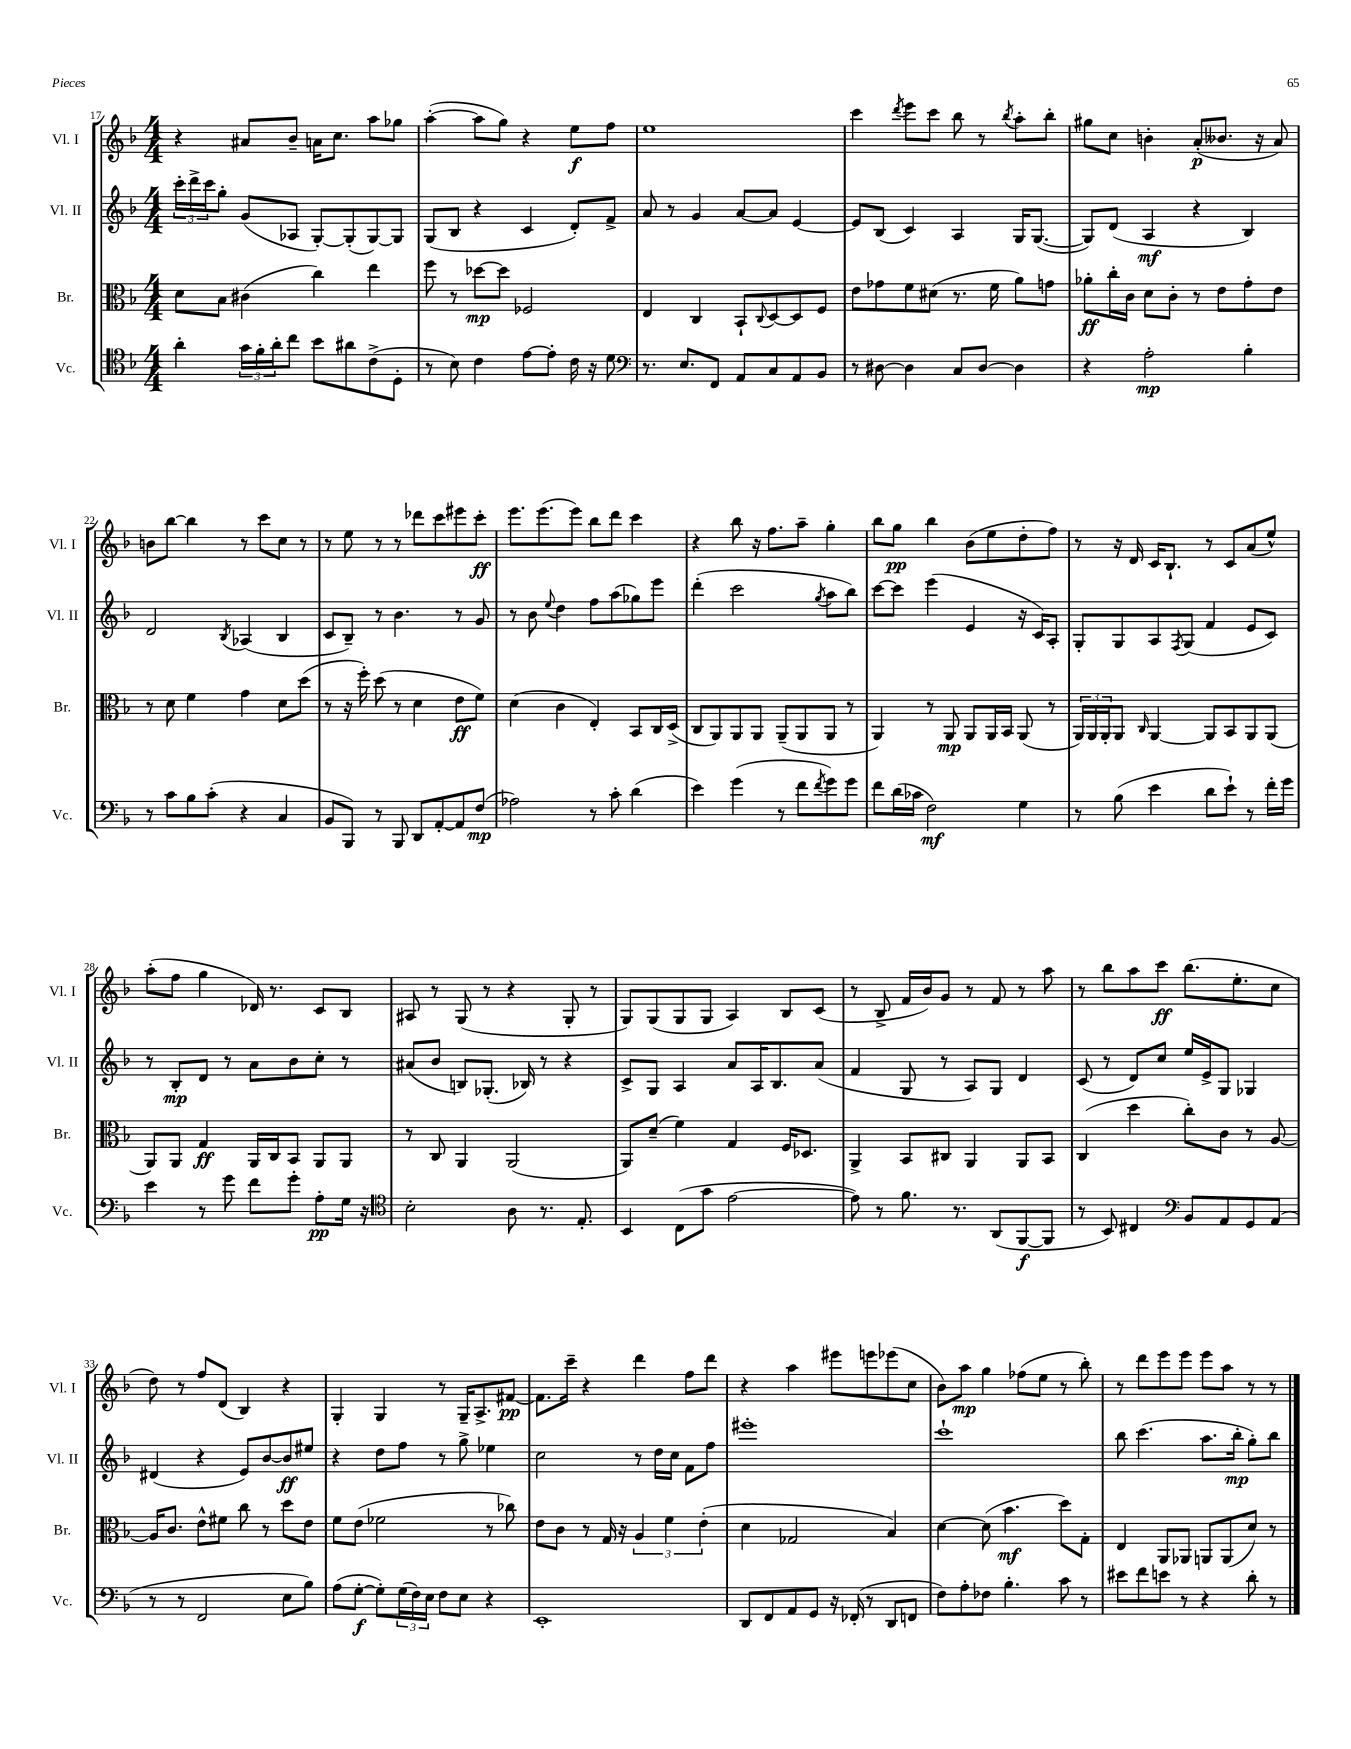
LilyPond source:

<<
\new StaffGroup <<
\new Staff = "s0" \with { instrumentName = "Vl. I" shortInstrumentName = "Vl. I" } {
    \clef treble \key f \major \numericTimeSignature \time 4/4
    r4 ais'8 bes'8-- a'16 c''8. a''8 ges''8 |
    a''4~-.( a''8 g''8) r4 e''8\f f''8 |
    e''1 |
    c'''4 \acciaccatura { d'''8 } e'''8 c'''8 bes''8 r8 \acciaccatura { bes''8 } a''8-. bes''8-. |
    gis''8 c''8 b'4-. a'8-.\p( beses'8. r16 a'8) |
    b'8 bes''8~ bes''4 r8 c'''8 c''8 r8 |
    r8 e''8 r8 r8 des'''8 c'''8 eis'''8 c'''8-.\ff |
    e'''8. e'''8.( e'''8) bes''8 d'''8 c'''4 |
    r4 bes''8 r16 f''8. a''8-- g''4-. |
    bes''8 g''8\pp bes''4 bes'8( e''8 d''8-. f''8) |
    r8 r16 d'16 c'16 bes8.-! r8 c'8 a'8( e''8-^) |
    a''8-.( f''8 g''4 des'16) r8. c'8 bes8 |
    ais8 r8 g8( r8 r4 g8-. r8 |
    g8) g8( g8 g8 a4) bes8 c'8( |
    r8 bes8-> f'16 bes'16) g'8 r8 f'8 r8 a''8 |
    r8 bes''8 a''8 c'''8\ff bes''8.( e''8.-. c''8 |
    d''8) r8 f''8 d'8( bes4) r4 |
    g4-. g4 r8 g16-- a8.-> fis'8~\pp |
    fis'8. c'''16-- r4 d'''4 f''8 d'''8 |
    r4 a''4 eis'''8 e'''8 ees'''8( c''8 |
    bes'8) a''8\mp g''4 fes''8( e''8 r8 bes''8-.) |
    r8 d'''8 e'''8 e'''8 e'''8 a''8 r8 r8 \bar "|." |
}
\new Staff = "s1" \with { instrumentName = "Vl. II" shortInstrumentName = "Vl. II" } {
    \clef treble \key f \major \numericTimeSignature \time 4/4
    \tuplet 3/2 { c'''16-. d'''16-> c'''16 } g''8-. g'8( aes8 g8~-.) g8-.( g8~) g8 |
    g8( bes8 r4 c'4 d'8-.) f'8-> |
    a'8 r8 g'4 a'8~ a'8 e'4~ |
    e'8 bes8( c'4) a4 g16 g8.~( |
    g8) d'8( a4\mf r4 bes4) |
    d'2 \acciaccatura { bes8 } aes4( bes4 |
    c'8 bes8--) r8 bes'4. r8 g'8 |
    r8 bes'8 \appoggiatura { e''8 } d''4 f''8 a''8( ges''8) e'''8 |
    d'''4-.( c'''2 \acciaccatura { g''8 } a''8 bes''8) |
    c'''8~ c'''8 e'''4( e'4 r16 c'16) a8-. |
    g8-. g8 a8 \acciaccatura { f8 } g8( f'4 e'8 c'8) |
    r8 bes8-.\mp d'8 r8 a'8 bes'8 c''8-. r8 |
    ais'8( bes'8 b8) ges8.-.( bes16) r8 r4 |
    c'8-> g8 a4 a'8 a16 bes8. a'8( |
    f'4 g8 r8 a8) g8 d'4 |
    c'8( r8 d'8) c''8 e''16 e'16-> g8 ges4 |
    dis'4( r4 e'8) bes'8~ bes'8\ff eis''8 |
    r4 d''8 f''8 r8 g''8-> ees''4 |
    c''2 r8 d''16 c''16 f'8 f''8 |
    eis'''1-. |
    c'''1-! |
    bes''8 c'''4.( a''8. bes''16-.\mp g''8-.) bes''8 \bar "|." |
}
\new Staff = "s2" \with { instrumentName = "Br." shortInstrumentName = "Br." } {
    \clef alto \key f \major \numericTimeSignature \time 4/4
    d'8 bes8 cis'4( c''4) e''4 |
    f''8 r8 des''8~\mp des''8 fes2 |
    e4 c4 bes,8-! \appoggiatura { c8 } d8~ d8 f8 |
    e'8 ges'8 f'8 dis'8( r8. f'16 a'8) g'8 |
    aes'8-.\ff c''16-. c'16 d'8 c'8-. r8 e'8 g'8-. e'8 |
    r8 d'8 f'4 g'4 d'8 d''8( |
    r8 r16 f''16-.) d''8( r8 d'4 e'8\ff f'8) |
    d'4( c'4 e4-.) bes,8 c16 d16->( |
    c8 a,8) a,8 a,8 a,8--( a,8 a,8 r8 |
    a,4) r8 a,8\mp a,8 a,16 bes,16 a,8( r8 |
    \tuplet 3/2 { a,16) a,16 a,16-. } a,8 \grace { c16 } a,4~ a,8 bes,8 a,8 a,8( |
    a,8) a,8 g4\ff a,16 c16 bes,8 a,8 a,8 |
    r8 c8 a,4 a,2( |
    a,8) d'8--( f'4) g4 f16 des8. |
    a,4-> bes,8 cis8 a,4 a,8 bes,8 |
    c4( d''4 c''8-.) c'8 r8 a8~ |
    a16 c'8. e'8-^ fis'8 c''8 r8 d''8 e'8 |
    f'8 e'8( fes'2 r8 ces''8) |
    e'8 c'8 r8 g16 r16 \tuplet 3/2 { a4 f'4 e'4-.( } |
    d'4 ges2 bes4) |
    d'4~ d'8( bes'4.\mf d''8) g8-. |
    e4 a,8 aes,8 a,8 a,8( d'8) r8 \bar "|." |
}
\new Staff = "s3" \with { instrumentName = "Vc." shortInstrumentName = "Vc." } {
    \clef tenor \key f \major \numericTimeSignature \time 4/4
    a'4-. \tuplet 3/2 { g'16 f'16-. a'16-. } c''8 bes'8 ais'8 c'8->( d8-. |
    r8 bes8) c'4 e'8~ e'8-. c'16 r16 d'8 |
    \clef bass r8. e8. f,8 a,8 c8 a,8 bes,8 |
    r8 dis8~ dis4 c8 dis8~ dis4 |
    r4 a2-.\mp bes4-. |
    r8 c'8 bes8 c'8-.( r4 c4 |
    bes,8 bes,,8) r8 bes,,8 d,8 a,8~-. a,8 f8\mp( |
    aes2) r8 c'8-. d'4( |
    e'4) g'4( r8 f'8 \acciaccatura { f'8 } g'8) g'8 |
    f'8 d'16( ces'16 f2\mf) g4 |
    r8 bes8( e'4 d'8 e'8-!) r8 f'16-. g'16 |
    e'4 r8 g'8 f'8 g'8-. a8-.\pp g16 r16 |
    \clef tenor bes2-. a8 r8. e8.-. |
    bes,4 c8( g'8 e'2~ |
    e'8) r8 f'8. r8. a,8( f,8~\f f,8 |
    r8 bes,8) cis4 \clef bass bes,8 a,8 g,8 a,8( |
    r8 r8 f,2 e8 bes8) |
    a8( g8~-.\f g8-.) \tuplet 3/2 { g16( f16) e16 } f8 e8 r4 |
    e,1-. |
    d,8 f,8 a,8 g,8 r16 fes,16-.( r8 d,8 f,8 |
    f8) a8-. fes8 bes4.-. c'8 r8 |
    eis'8 f'8 e'8 r8 r4 d'8-. r8 \bar "|." |
}
>>
>>
\layout { \context { \Score currentBarNumber = #17 } }
